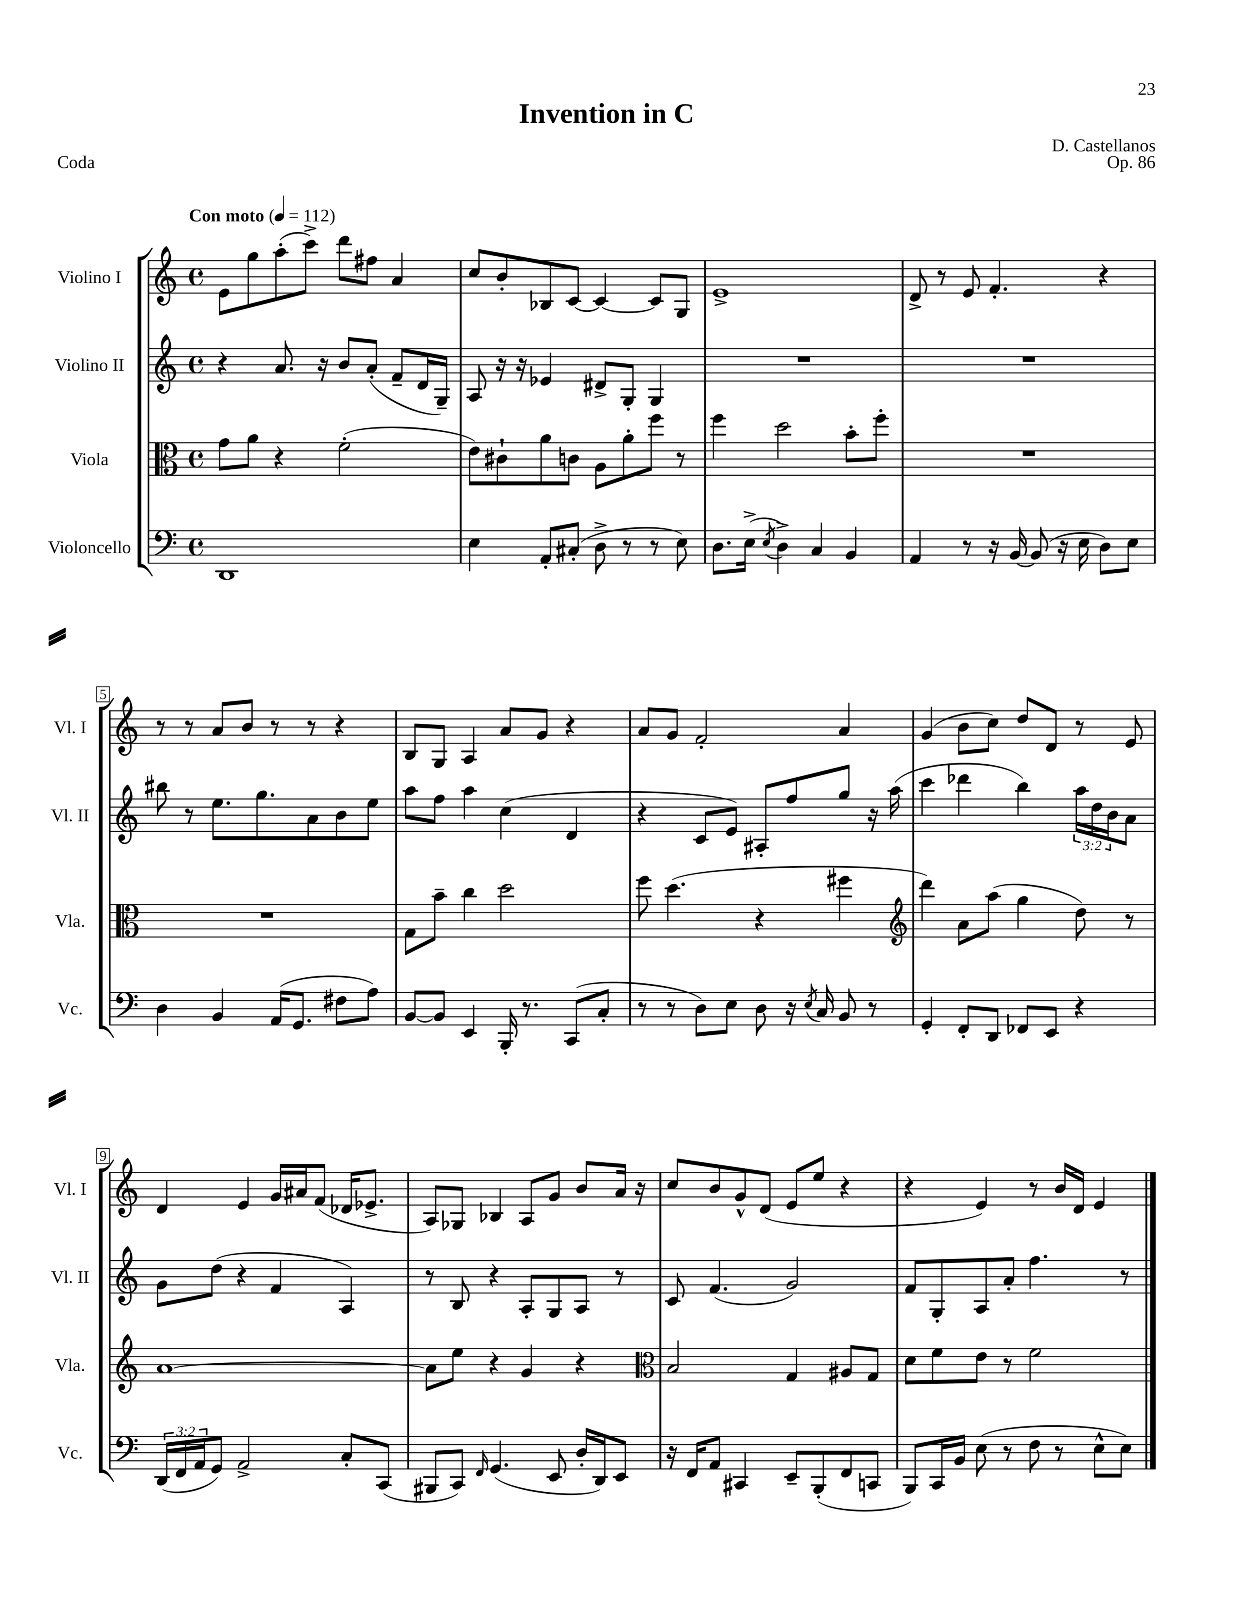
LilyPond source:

\header { title = "Invention in C" composer = "D. Castellanos" opus = "Op. 86" piece = "Coda" }
<<
\new StaffGroup <<
\new Staff = "s0" \with { instrumentName = "Violino I" shortInstrumentName = "Vl. I" } {
    \clef treble \key c \major \defaultTimeSignature \time 4/4 \tempo "Con moto" 4 = 112
    e'8 g''8 a''8-.( c'''8->) d'''8 fis''8 a'4 |
    c''8 b'8-. bes8 c'8~ c'4~ c'8 g8 |
    e'1-> |
    d'8-> r8 e'8 f'4.-. r4 |
    r8 r8 a'8 b'8 r8 r8 r4 |
    b8 g8 a4 a'8 g'8 r4 |
    a'8 g'8 f'2-. a'4 |
    g'4( b'8 c''8) d''8 d'8 r8 e'8 |
    d'4 e'4 g'16 ais'16 f'8( des'16 ees'8.-> |
    a8) ges8 bes4 a8 g'8 b'8 a'16 r16 |
    c''8 b'8 g'8-^ d'8( e'8 e''8 r4 |
    r4 e'4) r8 b'16 d'16 e'4 \bar "|." |
}
\new Staff = "s1" \with { instrumentName = "Violino II" shortInstrumentName = "Vl. II" } {
    \clef treble \key c \major \defaultTimeSignature \time 4/4 \override Staff.TupletNumber.text = #tuplet-number::calc-fraction-text
    r4 a'8. r16 b'8 a'8-.( f'8-- d'16 g16--) |
    a8 r16 r16 ees'4 dis'8-> g8-. g4 |
    R1 |
    R1 |
    bis''8 r8 e''8. g''8. a'8 b'8 e''8 |
    a''8 f''8 a''4 c''4( d'4 |
    r4 c'8 e'8) ais8-. f''8 g''8 r16 a''16( |
    c'''4 des'''4 b''4) \tuplet 3/2 { a''16 d''16 b'16 } a'8 |
    g'8 d''8( r4 f'4 a4) |
    r8 b8 r4 a8-. g8 a8 r8 |
    c'8 f'4.( g'2) |
    f'8 g8-. a8 a'8-. f''4. r8 \bar "|." |
}
\new Staff = "s2" \with { instrumentName = "Viola" shortInstrumentName = "Vla." } {
    \clef alto \key c \major \defaultTimeSignature \time 4/4
    g'8 a'8 r4 f'2-.( |
    e'8) cis'8-! a'8 c'8 a8 a'8-. f''8 r8 |
    f''4 d''2 b'8-. f''8-. |
    R1 |
    R1 |
    g8 b'8-- c''4 d''2 |
    f''8 d''4.( r4 fis''4 |
    \clef treble d'''4) a'8 a''8( g''4 d''8) r8 |
    a'1~ |
    a'8 e''8 r4 g'4 r4 |
    \clef alto b2 g4 ais8 g8 |
    d'8 f'8 e'8 r8 f'2 \bar "|." |
}
\new Staff = "s3" \with { instrumentName = "Violoncello" shortInstrumentName = "Vc." } {
    \clef bass \key c \major \defaultTimeSignature \time 4/4 \override Staff.TupletNumber.text = #tuplet-number::calc-fraction-text
    d,1 |
    e4 a,8-. cis8-.( d8-> r8 r8 e8) |
    d8. e16->( \acciaccatura { e8 } d4->) c4 b,4 |
    a,4 r8 r16 b,16~ b,8( r16 e16 d8) e8 |
    d4 b,4 a,16( g,8. fis8 a8) |
    b,8~ b,8 e,4 b,,16-. r8. c,8( c8-. |
    r8 r8 d8) e8 d8 r16 \acciaccatura { e8 } c16 b,8 r8 |
    g,4-. f,8-. d,8 fes,8 e,8 r4 |
    \tuplet 3/2 { d,16( f,16 a,16 } g,8) a,2-> c8-. c,8( |
    bis,,8 c,8) \grace { f,16 } g,4.( e,8 d16-. d,16) e,8 |
    r16 f,16 a,8 cis,4 e,8-- b,,8-.( f,8 c,8 |
    b,,8) c,16 b,16 e8( r8 f8 r8 e8-^ e8) \bar "|." |
}
>>
>>
\layout { \context { \Score \override BarNumber.stencil = #(make-stencil-boxer 0.1 0.3 ly:text-interface::print) } }
